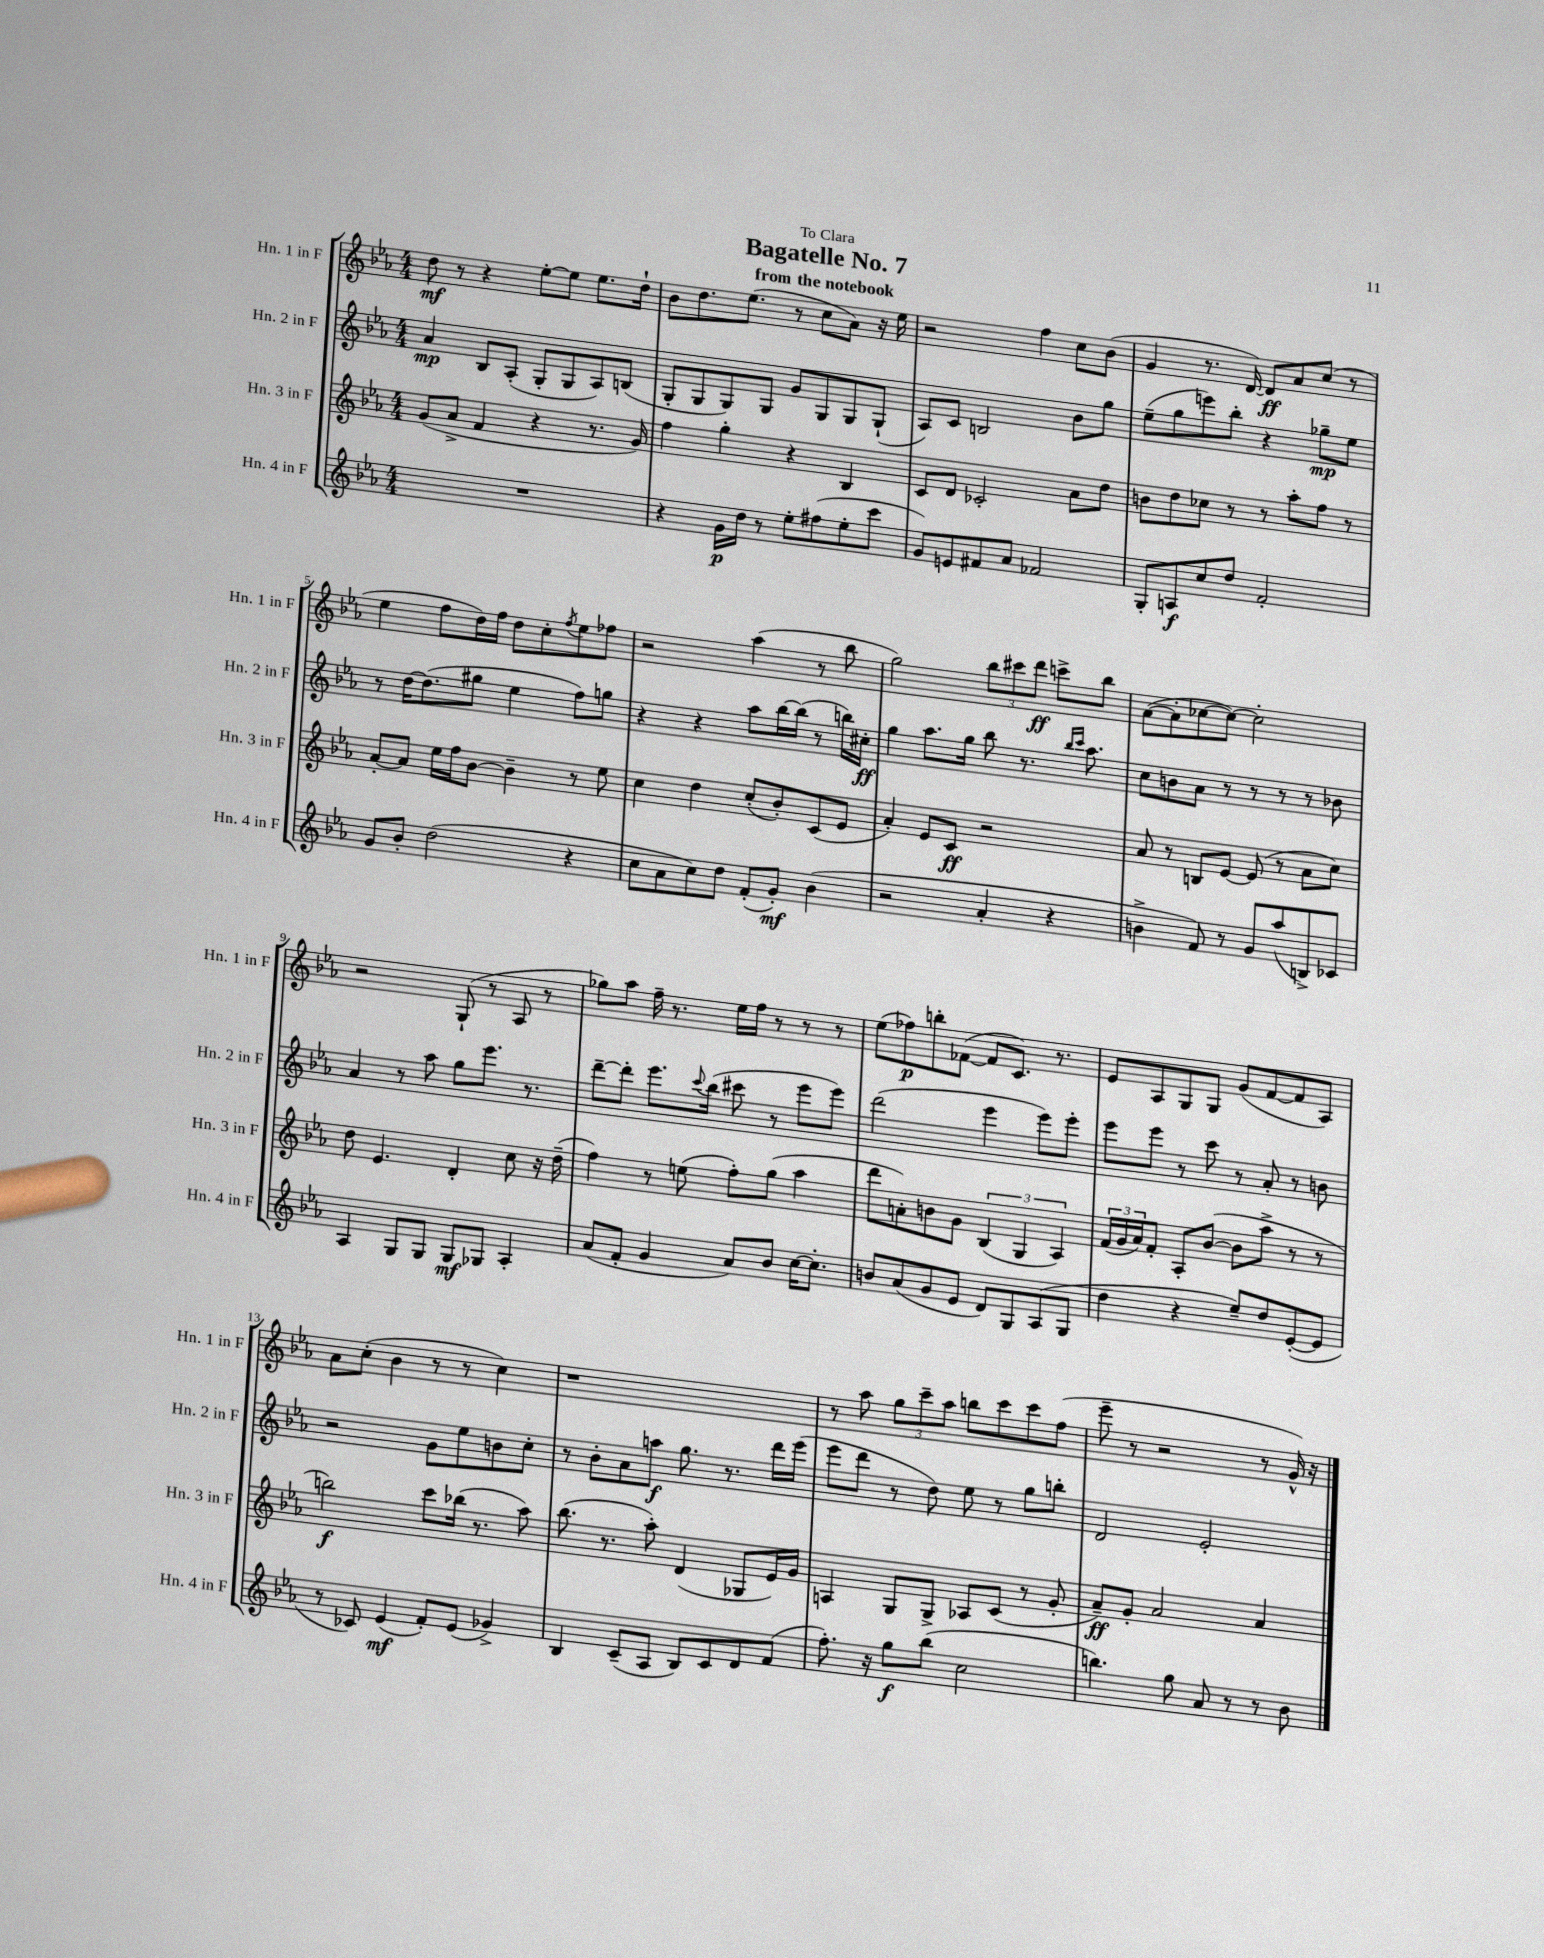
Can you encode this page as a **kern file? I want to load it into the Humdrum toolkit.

**kern	**kern	**kern	**kern
*staff4	*staff3	*staff2	*staff1
*clefG2	*clefG2	*clefG2	*clefG2
*k[b-e-a-]	*k[b-e-a-]	*k[b-e-a-]	*k[b-e-a-]
*M4/4	*M4/4	*M4/4	*M4/4
1r	(8g/L	4a-/	8dd\
.	8a-^/J	.	8r
.	4f/	8B-/L	4r
.	.	(8A-'/J	.
.	4r	8G'/L	[8ee-'\L
.	.	8G/	8ee-\]J
.	8.r	8A-/)	8.ee-\L
.	.	(8B/J	.
.	16g/)	.	16dd`\Jk
=	=	=	=
4r	4ff\	8G'/L	8b-\L
.	.	8G/	8.dd\
16g\LL	4gg'\	8G/)	.
16dd\JJ	.	.	(8.ee-\J
8r	.	8G/J	.
8ee-'\L	4r	8g/L	8r
(8ff#\	.	8G/	8cc\L
8ee-'\	4B-/	8G/	8a-\J)
8ccc\J	.	(8G`/J	16r
.	.	.	16ee-\
=	=	=	=
8g/L)	8c/L	8A-/L)	2r
8e/	8d/J	8c/J	.
8f#/	2c-'/	2B/	.
8a-/J	.	.	.
2f-/	.	.	4ff\
.	8a-\L	8b-\L	8cc\L
.	8dd\J	8gg\J	(8b-\J
=	=	=	=
8G'/L	8b\L	(8ee-~\L	4g/
8A/	8dd\	8gg\	.
8cc/	8cc-\J	8eee\)	8.r
8dd/J	8r	8bb-'\J	.
.	.	.	[16d/)
2f'/	8r	4r	8d/]L
.	8aa-'\L	.	8a-/
.	8ff\J	8gg-~\L	(8cc/J
.	8r	8ee-\J	8r
=	=	=	=
8g/L	[8a-'/L	8r	4ee-\
8b-'/J	8a-/]J	[16dd\LK	.
.	.	(8.dd\]	.
(2dd\	16ee-\LL	.	8ff\L
.	16ff\J	.	.
.	[8b-\J	8gg#\J	16dd\L)
.	.	.	16ff\JJ
.	4b-~\]	4ee-\	8dd\L
.	.	.	8cc'\
.	.	.	8qff/
4r	8r	8ff\L)	8ee-\
.	8ee-\	8gg\J	8ff-\J
=	=	=	=
8cc\L	4cc\	4r	2r
8a-\	.	.	.
8cc\)	4dd\	4r	.
8dd\J	.	.	.
(8f'/L	(8cc'/L	8aa-\L	(4aa-\
8g'/J)	8b-'/)	[16bb-\L	.
.	.	(16bb-\]JJ	.
(4b-\	(8c/	8r	8r
.	8e-/J	16bb\LL)	8bb-\
.	.	16cc#'\JJ	.
=	=	=	=
2r	4a-'/)	4gg\	2gg\)
.	8e-/L	8.aa-\L	.
.	8c/J	.	.
.	.	16gg\Jk	.
4a-'/	2r	8bb-\	12bb-\L
.	.	.	12ccc#\
.	.	8.r	.
.	.	.	12ddd\J
4r	.	.	8ccc^\L
.	.	16qqbb-/LL	.
.	.	16qqccc/JJ	.
.	.	8.aa-\	.
.	.	.	8bb-\J
=	=	=	=
4b^\	8a-/	8cc\L	([8a-\L
.	8r	8b\	8a-'\]
8f/)	8B/L	8a-\J	[8cc-\
8r	[8e-/J	8r	8cc-\_J)
8g/L	(8e-/]	8r	2cc-'\]
(8aa-/	8r	8r	.
8B^/)	8a-\L	8r	.
8c-/J	8cc\J)	8b-\	.
=	=	=	=
4A-/	8dd\	4a-/	2r
.	4.e-/	.	.
8G/L	.	8r	.
8G/J	.	8aa-\	.
8G/L	4d'/	8gg\L	(8G`/
8G-/J	.	8.eee-\J	8r
4A-'/	8cc\	.	8A-/
.	.	8.r	.
.	16r	.	8r
.	(16dd~\	.	.
=	=	=	=
(8a-/L	4ff\)	[8ddd~\L	8gg-\L)
8f'/J	.	8ddd'\]J	8aa-\J
4g/	8r	8.eee-\L	16ff~\
.	.	.	8.r
.	(8ee\	.	.
.	.	8qqccc/	.
.	.	(16bb-\Jk	.
8a-/L)	8ff'\L)	8ccc#\	16ee-\LL
.	.	.	16ff\JJ
8b-/J	(8gg\J	8r	8r
[16cc\LK	4aa-\	8eee-\L	8r
8.cc'\]J	.	.	.
.	.	8eee-\J)	8r
=	=	=	=
8b/L	8ddd\L	(2ddd\	(8ee-\L
(8a-/	8a'\)	.	8ff-\)
8g/	8b\	.	8bb'\
8e-/J	8g\J	.	([8f-\J
8d/L)	(6B-/	4eee-\	8f-/]L
8G/	.	.	8.c/J)
.	6G/	.	.
(8A-/	.	8eee-\L)	.
.	.	.	8.r
.	6A-/)	.	.
8G/J	.	8eee-'\J	.
=	=	=	=
4dd\	(24f/LL	8eee-\L	8e-/L
.	24g/	.	.
.	24a-/J)	.	.
.	8f'/J	8eee-\J	8A-/
4r	8A-'/L	8r	8G/
.	([8b-/J	8ccc\	8G/J
8ee-~/L)	8b-\]L	8r	(8g/L
8dd/	8aa-^\J	8a-'/	[8f/
([8e-'/	8r	8r	8f/]
8e-/]J	8r	8b\	8A-/J)
=	=	=	=
8r	2bb\)	2r	8a-\L
8c-/)	.	.	(8cc'\J
(4e-/	.	.	4b-\
8f'/L)	8ccc\L	8g\L	8r
(8e-/J	(16bb-\Jk	8ee-\	8r
.	8.r	.	.
4g-^/)	.	8b\	4cc\)
.	8aa-\)	8cc'\J	.
=	=	=	=
4B-/	(8.bb-\	8r	1r
.	.	8b-'\L	.
.	8.r	.	.
(8c~/L	.	8a-\	.
8A-/J	8aa-'\)	8aa\J	.
8B-/L)	(4d/	8.gg\	.
8c/	.	.	.
.	.	8.r	.
8d/	8G-/L	.	.
(8f/J	16e-/L)	16ddd\LL	.
.	16g/JJ	(16eee-\JJ	.
=	=	=	=
8.ff'\)	4A/	8eee-\L	8r
.	.	8ddd\J	8aa-\
16r	.	.	.
8gg\L	8G/L	8r	12gg\L
.	.	.	12ccc~\
(8bb-\J	8G^/J	8dd\)	.
.	.	.	12aa-\J
2cc\	8A-/L	8ee-\	8bb\L
.	(8c/J	8r	8ccc\
.	8r	8gg\L	8ccc\
.	8g'/	8bb'\J	(8ff\J
=	=	=	=
4.bb\)	8a-~/L)	2d/	8eee-~\
.	8g'/J	.	8r
.	2a-/	.	2r
8gg\	.	.	.
8a-/	.	2e-'/	.
8r	.	.	.
8r	4a-/	.	8r
8b-\	.	.	16g^^/)
.	.	.	16r
==	==	==	==
*-	*-	*-	*-
